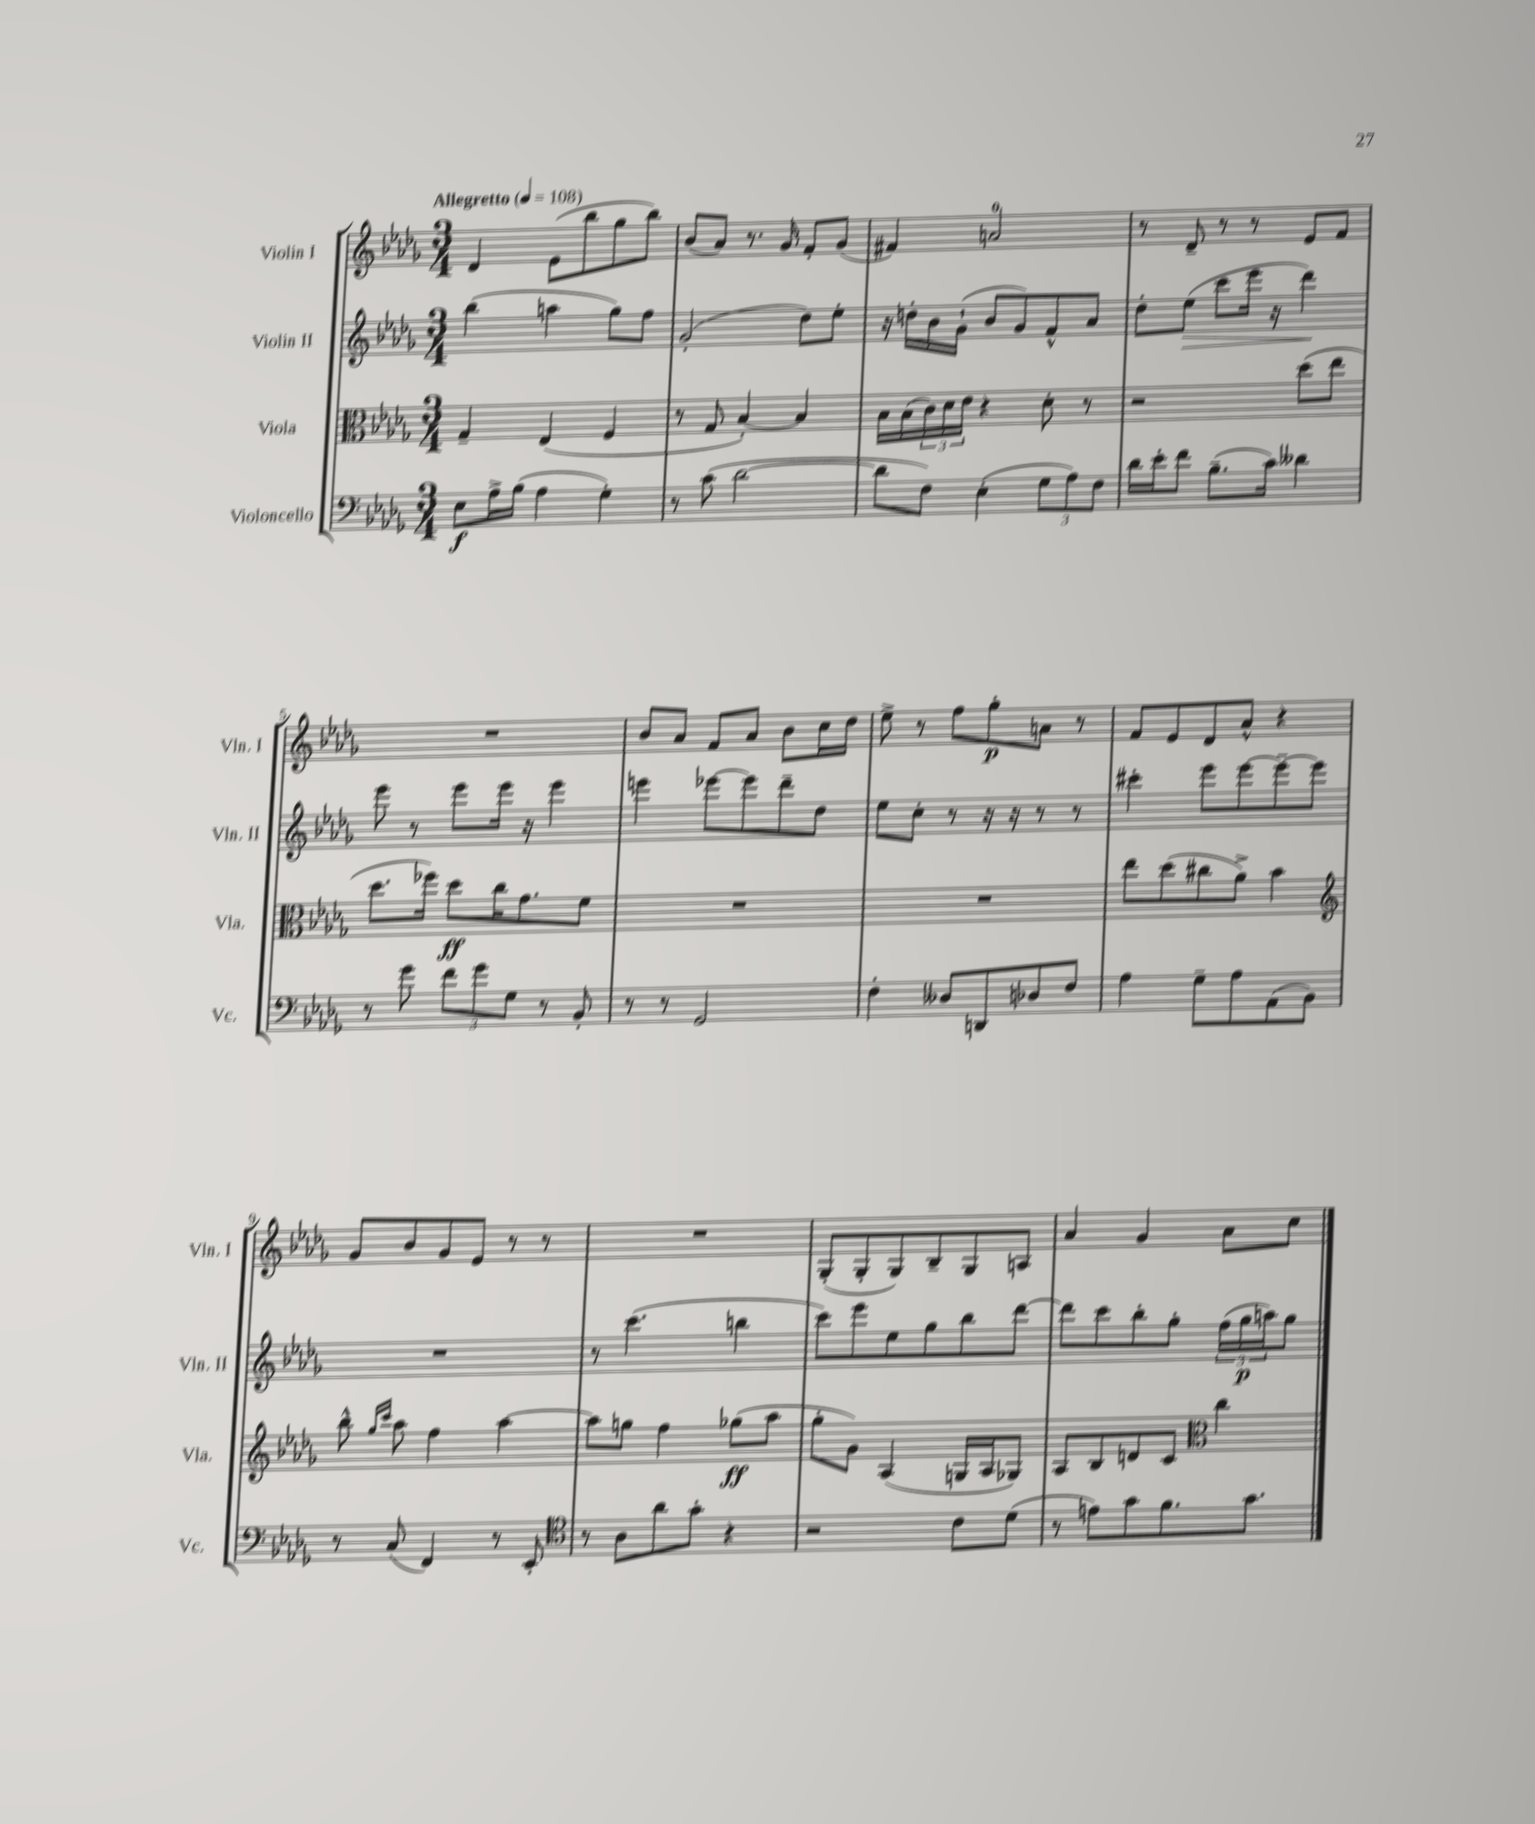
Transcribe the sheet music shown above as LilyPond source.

<<
\new StaffGroup <<
\new Staff = "s0" \with { instrumentName = "Violin I" shortInstrumentName = "Vln. I" } {
    \clef treble \key des \major \numericTimeSignature \time 3/4 \tempo "Allegretto" 4 = 108
    des'4 ees'8( bes''8 ges''8 bes''8) |
    bes'8( aes'8) r8. ges'16 f'8-. ges'8( |
    fis'4) a'2-0 |
    r8 des'8-- r8 r8 ees'8 f'8 |
    R2. |
    bes'8 aes'8 f'8 aes'8 bes'8 c''16 des''16 |
    ees''8-> r8 f''8 ges''8-.\p a'8 r8 |
    f'8 ees'8 des'8 aes'8-^ r4 |
    ges'8 bes'8 ges'8 ees'8 r8 r8 |
    R2. |
    ges8-.( ges8-. ges8) bes8-- ges8 a8 |
    aes'4 ges'4 aes'8 c''8 \bar "|." |
}
\new Staff = "s1" \with { instrumentName = "Violin II" shortInstrumentName = "Vln. II" } {
    \clef treble \key des \major \numericTimeSignature \time 3/4
    bes''4( a''4 ges''8) f''8 |
    ges'2-.( des''8) ees''8-. |
    r16 d''16-. bes'16 ges'16-!( bes'8 ges'8) f'8-^ aes'8 |
    des''8-. ees''8\>( c'''8 ees'''16 r16 des'''4\!) |
    ees'''8 r8 ees'''8 ees'''16 r16 ees'''4 |
    e'''4 ees'''8~ ees'''8 des'''8-- des''8 |
    ees''8 c''8-. r8 r16 r16 r8 r8 |
    cis'''4-. ees'''8 ees'''8~ ees'''8~-- ees'''8 |
    R2. |
    r8 c'''4.( b''4 |
    c'''8) ees'''8 ees''8 ges''8 bes''8 des'''8~ |
    des'''8 c'''8 bes''8-. ges''8-. \tuplet 3/2 { f''16( ges''16\p a''16) } ges''8 \bar "|." |
}
\new Staff = "s2" \with { instrumentName = "Viola" shortInstrumentName = "Vla." } {
    \clef alto \key des \major \numericTimeSignature \time 3/4
    ges4-- ees4( f4 |
    r8 ges8 bes4~-.) bes4 |
    bes16 bes16( \tuplet 3/2 { c'16) des'16 ees'16 } r4 des'8-. r8 |
    r2 des''8( ees''8 |
    des''8. fes''16) des''8\ff c''16 ges'8. f'8 |
    R2. |
    R2. |
    ees''8 des''8( cis''8 aes'8->) bes'4 |
    \clef treble bes''8-^ \grace { ges''16 c'''16 } aes''8 f''4 aes''4~ |
    aes''8 g''8 f''4 ges''8\ff( aes''8 |
    ges''8-. ges'8) aes4( g16 aes16 ges8) |
    aes8 bes8 d'8 c'8 \clef alto c''4 \bar "|." |
}
\new Staff = "s3" \with { instrumentName = "Violoncello" shortInstrumentName = "Vc." } {
    \clef bass \key des \major \numericTimeSignature \time 3/4
    ees8\f aes16-> bes16( aes4 ges4-.) |
    r8 c'8( des'2~ |
    des'8 f8) ees4-.( \tuplet 3/2 { ges8 aes8) f8 } |
    des'16 ees'16-. f'8 bes8.--( c'16) deses'4 |
    r8 ges'8 \tuplet 3/2 { f'8 ges'8 ges8 } r8 bes,8-. |
    r8 r8 ges,2 |
    f4-. deses8 d,8 des8 f8 |
    aes4 ges8-- aes8 aes,8( bes,8) |
    r8 c8( f,4) r8 ees,8-. |
    \clef tenor r8 aes8 aes'8 ges'8-. r4 |
    r2 c'8 des'8( |
    r8 e'8) ges'8 f'8. ges'8. \bar "|." |
}
>>
>>
